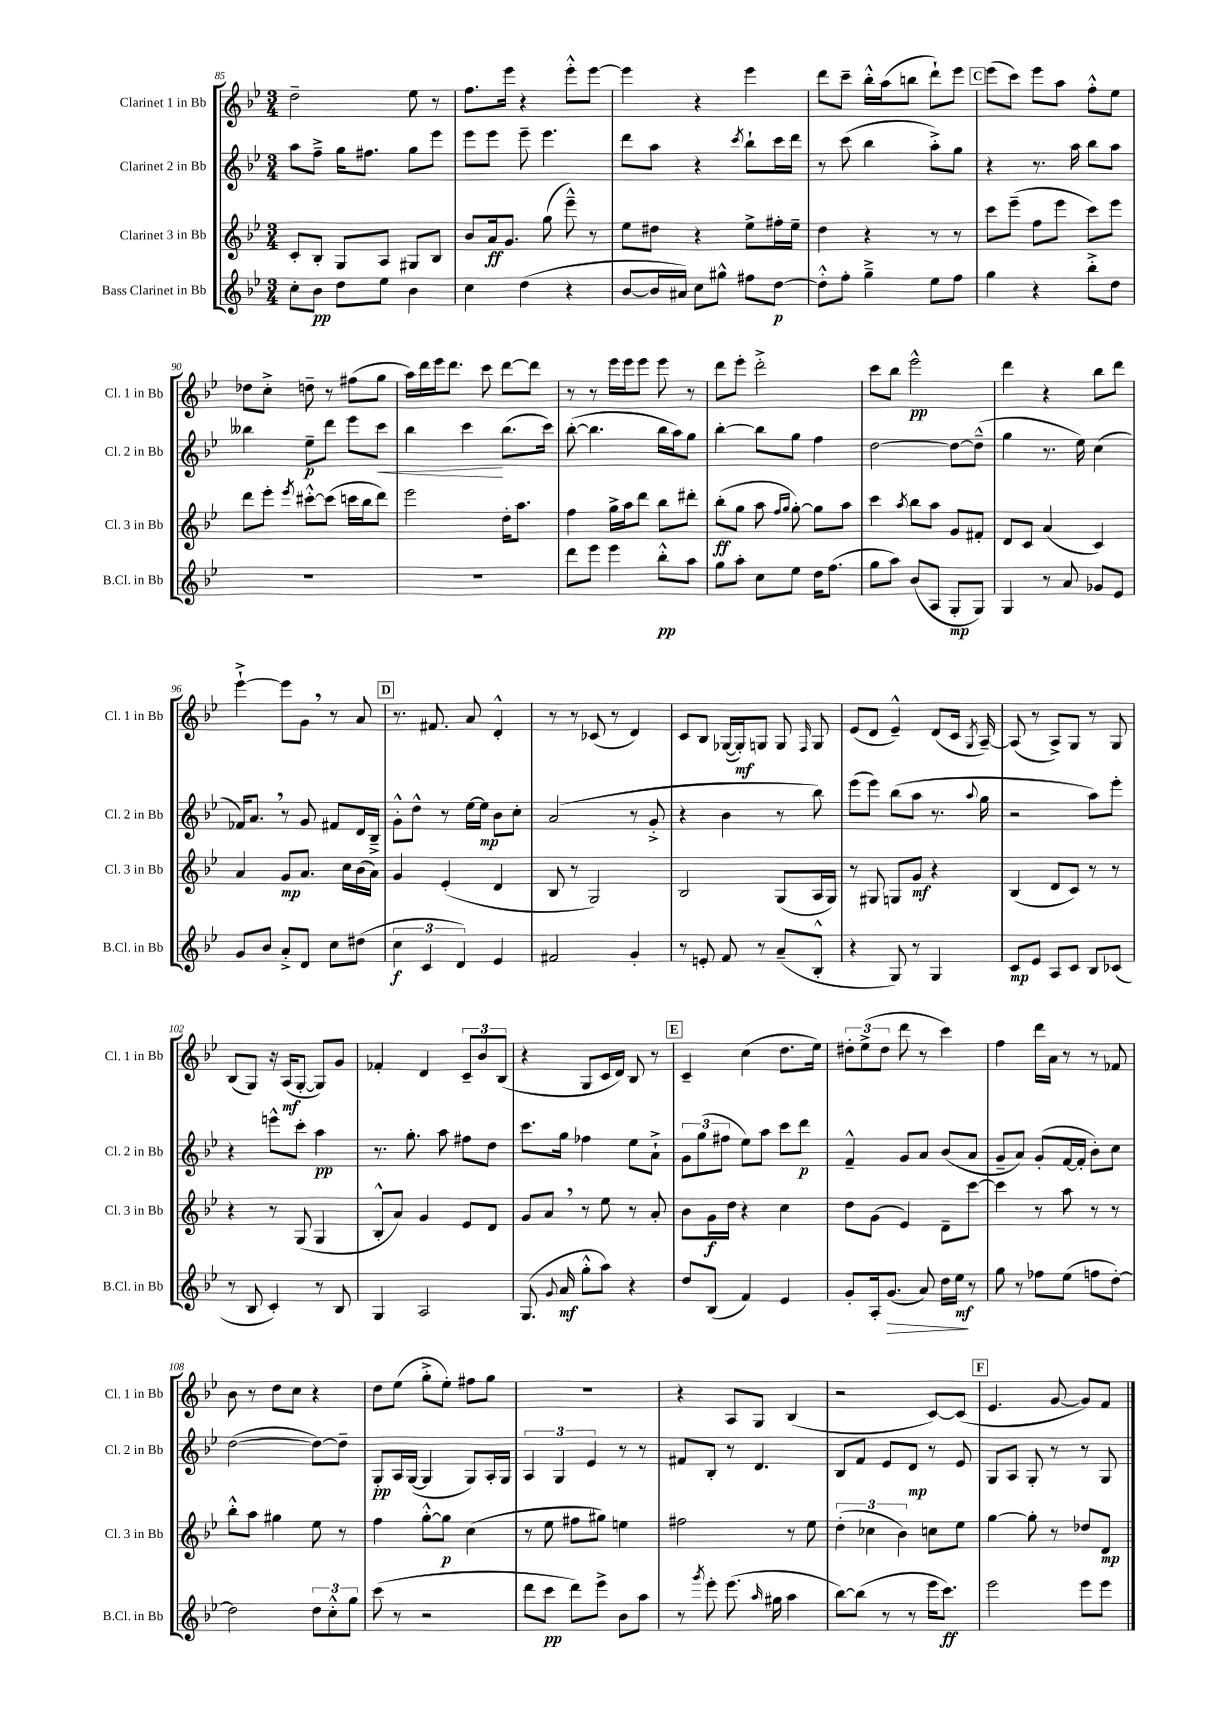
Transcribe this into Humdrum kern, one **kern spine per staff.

**kern	**dynam	**kern	**dynam	**kern	**dynam	**kern	**dynam
*part4	*part4	*part3	*part3	*part2	*part2	*part1	*part1
*staff4	*staff4	*staff3	*staff3	*staff2	*staff2	*staff1	*staff1
*I"Bass Clarinet in Bb	*	*I"Clarinet 3 in Bb	*	*I"Clarinet 2 in Bb	*	*I"Clarinet 1 in Bb	*
*I'B.Cl. in Bb	*	*I'Cl. 3 in Bb	*	*I'Cl. 2 in Bb	*	*I'Cl. 1 in Bb	*
*clefG2	*	*clefG2	*	*clefG2	*	*clefG2	*
*k[b-e-]	*	*k[b-e-]	*	*k[b-e-]	*	*k[b-e-]	*
*M3/4	*	*M3/4	*	*M3/4	*	*M3/4	*
=85	=85	=85	=85	=85	=85	=85	=85
8cc'\L	.	8c'/L	.	8aa\L	.	2dd~\	.
8b-\J	pp	8B-'/J	.	8ff~^\J	.	.	.
8dd\L	.	8G/L	.	16gg\KL	.	.	.
.	.	.	.	8.ff#X\J	.	.	.
8ee-\J	.	8A/J	.	.	.	.	.
4b-\	.	8G#X/L	.	8gg\L	.	8ee-\	.
.	.	8B-/J	.	8eee-\J	.	8r	.
=86	=86	=86	=86	=86	=86	=86	=86
4cc\	.	8b-/L	.	8eee-\L	.	8.ff\L	.
.	.	16a/k	ff	8eee-\J	.	.	.
.	.	8.g/J	.	.	.	16eee-\Jk	.
(4dd\	.	.	.	8eee-~\	.	4r	.
.	.	(8gg\	.	4.eee-\	.	.	.
4r	.	8eee-~^^\)	.	.	.	8eee-'^^\L	.
.	.	8r	.	.	.	[8eee-\J	.
=87	=87	=87	=87	=87	=87	=87	=87
[8b-/L	.	8ee-\L	.	8ddd\L	.	4eee-\]	.
16b-/L]	.	8dd#X\J	.	8aa\J	.	.	.
16a#X/JJ)	.	.	.	.	.	.	.
8cc\L	.	4r	.	4r	.	4r	.
8gg#X^^\J	.	.	.	.	.	.	.
.	.	.	.	8qccc/	.	.	.
8ff#X\L	.	8ee-^\L	.	8bb-`\L	.	4eee-\	.
[8dd\J	p	16ff#X'\L	.	16ccc\L	.	.	.
.	.	16ee-~\JJ	.	16ddd\JJ	.	.	.
=88	=88	=88	=88	=88	=88	=88	=88
8dd'^^\L]	.	4dd\	.	8r	.	8ddd\L	.
8ff'\J	.	.	.	(8ccc\	.	8ccc~\J	.
4gg~^\	.	4r	.	4bb-\	.	16bb-'^^\LL	.
.	.	.	.	.	.	(16aa\J	.
.	.	.	.	.	.	8bbn\J	.
8ee-\L	.	8r	.	8aa'^\L)	.	8ddd`\L)	.
8ff\J	.	8r	.	8gg\J	.	8eee-\J	.
!!LO:REH:place=s1:t=C
=89	=89	=89	=89	=89	=89	=89	=89
4gg\	.	8ccc\L	.	4r	.	(8eee-\L	.
.	.	(8eee-~\J	.	.	.	8ccc\J)	.
4r	.	8ff\L	.	8.r	.	8eee-\L	.
.	.	8eee-\J	.	.	.	8aa\J	.
.	.	.	.	16aa\	.	.	.
8bb-'^\L	.	8ccc\L)	.	8bb-\L	.	8ff'^^\L	.
8dd\J	.	8eee-\J	.	8aa\J	.	8ee-\J	.
!!LO:LB:g=z
=90	=90	=90	=90	=90	=90	=90	=90
2.r	.	8ddd\L	.	4bb--X\	.	8dd-X\L	.
.	.	8eee-'\J	.	.	.	8cc'^\J	.
.	.	8qeee-/	.	.	.	.	.
.	.	[8ccc#X'^^\L	.	8ee-~\L	p	8ddn~\	.
.	.	(8ccc#\J]	.	8ddd\J	.	8r	.
.	.	16cccn\LL	.	8eee-\L	.	(8ff#X\L	.
.	.	16bb-\J	.	.	.	.	.
!	!	!	!	!	!LO:HP:b	!	!
.	.	8ddd\J)	.	8ccc\J	<	8gg\J	.
=91	=91	=91	=91	=91	=91	=91	=91
2.r	.	2eee-\	.	4bb-\	.	16aa\LL)	.
.	.	.	.	.	.	16ddd\	.
.	.	.	.	.	.	16eee-\J	.
.	.	.	.	.	.	8.ddd\J	.
.	.	.	.	4ccc\	.	.	.
.	.	.	.	.	.	8ccc\	.
.	.	16dd'\KL	.	(8.bb-\L	[	[8ddd\L	.
.	.	8.aa\J	.	.	.	.	.
.	.	.	.	.	.	8ddd\J]	.
.	.	.	.	16ccc\Jk)	.	.	.
=92	=92	=92	=92	=92	=92	=92	=92
8ddd\L	.	4ff\	.	([8bb-'\	.	8r	.
8eee-\J	.	.	.	4.bb-\]	.	8r	.
4eee-\	.	16gg^\LL	.	.	.	16eee-\LL	.
.	.	16aa\J	.	.	.	16eee-\J	.
.	.	8ddd\J	.	.	.	8eee-\J	.
8bb-'^^\L	pp	8bb-\L	.	16bb-\LL	.	8eee-\	.
.	.	.	.	16aa\J)	.	.	.
8aa\J	.	8ddd#X'\J	.	8gg\J	.	8r	.
=93	=93	=93	=93	=93	=93	=93	=93
8gg\L	.	(8bb-'\L	ff	[4bb-'\	.	8ddd\L	.
8aa'\J	.	8gg\J	.	.	.	8eee-'\J	.
8cc\L	.	8aa\	.	8bb-\L]	.	2ddd'^\	.
.	.	16qqff/LL	.	.	.	.	.
.	.	16qqgg/JJ	.	.	.	.	.
8ee-\J	.	[8gg'\)	.	8gg\J	.	.	.
16dd\KL	.	8gg\L]	.	4ff\	.	.	.
(8.ff\J	.	.	.	.	.	.	.
.	.	8aa\J	.	.	.	.	.
=94	=94	=94	=94	=94	=94	=94	=94
8gg\L	.	4ccc\	.	[2dd\	.	8ccc\L	.
8aa\J)	.	.	.	.	.	8bb-\J	.
.	.	8qaa/	.	.	.	.	.
(8b-/L	.	8bb-\L	.	.	.	2eee-^^\	pp
8A/J	.	8aa\J	.	.	.	.	.
8G'/L	mp	8g/L	.	8dd\L_	.	.	.
8G/J)	.	8f#X'/J	.	(8dd~^^\J]	.	.	.
=95	=95	=95	=95	=95	=95	=95	=95
4G/	.	8d/L	.	4gg\	.	4ddd\	.
.	.	8c/J	.	.	.	.	.
8r	.	(4a/	.	8.r	.	4r	.
8a/	.	.	.	.	.	.	.
.	.	.	.	16ee-\)	.	.	.
8g-X/L	.	4c/)	.	(4cc\	.	8bb-\L	.
8e-/J	.	.	.	.	.	8ddd\J	.
!!LO:LB:g=z
=96	=96	=96	=96	=96	=96	=96	=96
8g/L	.	4a/	.	16f-X/KL)	.	[4eee-`^\	.
.	.	.	.	8.a,/J	.	.	.
8b-/J	.	.	.	.	.	.	.
8a'^/L	.	8g/L	mp	8r	.	8eee-\L]	.
8d/J	.	8.a/J	.	8g/	.	8g,\J	.
8cc\L	.	.	.	8f#X/L	.	8r	.
.	.	16cc\LL	.	.	.	.	.
(8dd#X\J	.	(16b-\	.	16d/L	.	8a/	.
.	.	16a\JJ)	.	16B-~^/JJ	.	.	.
!!LO:REH:place=s1:t=D
=97	=97	=97	=97	=97	=97	=97	=97
6cc\	f	4g/	.	8g'^^\L	.	8.r	.
.	.	.	.	8dd^^\J	.	.	.
6c/	.	.	.	.	.	.	.
.	.	.	.	.	.	8.f#X/	.
.	.	(4e-'/	.	8r	.	.	.
6d/)	.	.	.	.	.	.	.
.	.	.	.	[16ee-\LL	.	8a/	.
.	.	.	.	16ee-\JJ]	mp	.	.
4e-/	.	4d/	.	8b-\L	.	4d'^^/	.
.	.	.	.	8cc'\J	.	.	.
=98	=98	=98	=98	=98	=98	=98	=98
2f#X/	.	8B-/	.	(2a/	.	8r	.
.	.	8r	.	.	.	8r	.
.	.	2G/)	.	.	.	(8c-X/	.
.	.	.	.	.	.	8r	.
4g'/	.	.	.	8r	.	4d/)	.
.	.	.	.	8g'^/	.	.	.
=99	=99	=99	=99	=99	=99	=99	=99
8r	.	2B-/	.	4r	.	8c/L	.
8en'/	.	.	.	.	.	8B-/J	.
8f/	.	.	.	4b-\	.	([16G-X/LL	.
.	.	.	.	.	.	16G-'/J])	mf
8r	.	.	.	.	.	8Gn/J	.
(8a~/L	.	(8G/L	.	8r	.	8G/	.
.	.	.	.	.	.	16qqF/	.
8B-'^^/J	.	16A/L	.	8bb-\)	.	8G/	.
.	.	16G/JJ)	.	.	.	.	.
=100	=100	=100	=100	=100	=100	=100	=100
4r	.	8r	.	(8eee-\L	.	(8e-/L	.
.	.	8G#X/	.	8eee-\J)	.	8d/J	.
8G/)	.	8Gn/L	.	(8bb-\L	.	4e-~^^/)	.
8r	.	8g/J	mf	8aa\J	.	.	.
4G/	.	4r	.	8.r	.	(8d/L	.
.	.	.	.	.	.	16c/Jk	.
.	.	.	.	8qqaa/	.	8qG/	.
.	.	.	.	16gg\	.	[16A~/)	.
=101	=101	=101	=101	=101	=101	=101	=101
8c/L	mp	(4B-/	.	2r	.	(8A/]	.
8e-/J	.	.	.	.	.	8r	.
8A/L	.	8d/L	.	.	.	8A^/L)	.
8c/J	.	8c/J)	.	.	.	8G/J	.
8B-/L	.	8r	.	8aa\L)	.	8r	.
(8c-X/J	.	8r	.	8eee-'\J	.	8G/	.
!!LO:LB:g=z
=102	=102	=102	=102	=102	=102	=102	=102
8r	.	4r	.	4r	.	(8B-/L	.
8B-/	.	.	.	.	.	8G/J)	.
4c'/)	.	8r	.	8eeen^^\L	.	16r	.
.	.	.	.	.	.	(16A/KL	mf
.	.	(8G/	.	8ccc'\J	.	[8G'/J	.
8r	.	4G/	.	4aa\	pp	8G/L])	.
8B-/	.	.	.	.	.	8g/J	.
=103	=103	=103	=103	=103	=103	=103	=103
4G/	.	8B-'^^/L	.	8.r	.	4f-X'/	.
.	.	8a/J)	.	.	.	.	.
.	.	.	.	8.gg'\	.	.	.
2A/	.	4g/	.	.	.	4d/	.
.	.	.	.	8aa\	.	.	.
.	.	8e-/L	.	8ff#X\L	.	12c~/L	.
.	.	.	.	.	.	12b-/	.
.	.	8d/J	.	8dd\J	.	.	.
.	.	.	.	.	.	(12B-/J	.
=104	=104	=104	=104	=104	=104	=104	=104
(8.G/	.	8g/L	.	8.ccc\L	.	4r	.
.	.	8a,/J	.	.	.	.	.
8qqg/	.	.	.	.	.	.	.
16a/	mf	.	.	16gg\Jk	.	.	.
8gg'^^\L	.	8r	.	4ff-X\	.	8G/L	.
8aa\J)	.	8ee-\	.	.	.	16c/L	.
.	.	.	.	.	.	16d/JJ)	.
4r	.	8r	.	8ee-\L	.	8B-/	.
.	.	8a'/	.	8a`^\J	.	8r	.
!!LO:REH:place=s1:t=E
=105	=105	=105	=105	=105	=105	=105	=105
8dd/L	.	8b-\L	.	12g\L	.	4c~/	.
.	.	.	.	(12gg\	.	.	.
(8B-/J	.	16g\L	f	.	.	.	.
.	.	.	.	12ff#X\J	.	.	.
.	.	16dd\JJ	.	.	.	.	.
4f/)	.	4r	.	8ee-\L)	.	(4cc\	.
.	.	.	.	8aa\J	.	.	.
4e-/	.	4cc\	.	8ccc\L	.	8.dd\L	.
.	.	.	.	8ddd\J	p	.	.
.	.	.	.	.	.	16ee-\Jk)	.
=106	=106	=106	=106	=106	=106	=106	=106
8g'/L	.	8dd\L	.	4f~^^/	.	12dd#X'\L	.
.	.	.	.	.	.	(12ee-^\	.
16A'/k	.	(8g\J	.	.	.	.	.
.	.	.	.	.	.	12dd#\J	.
!	!LO:HP:b	!	!	!	!	!	!
(8.g/J	>	.	.	.	.	.	.
.	.	4e-/)	.	8g/L	.	8ddd\	.
8a/)	.	.	.	8a/J	.	8r	.
16dd\LL	.	8d~\L	.	(8b-/L	.	4ccc\)	.
16ee-\JJ	mf	.	.	.	.	.	.
8r	]	[8ccc\J	.	8a/J	.	.	.
=107	=107	=107	=107	=107	=107	=107	=107
8gg\	.	4ccc\]	.	8g~/L	.	4ff\	.
8r	.	.	.	8a/J)	.	.	.
8ff-X\L	.	8r	.	(8g'/L	.	16ddd\LL	.
.	.	.	.	.	.	16a\JJ	.
(8ee-\J	.	8aa\	.	[16f/L	.	8r	.
.	.	.	.	16f'/JJ]	.	.	.
8ffn\L	.	8r	.	8b-'\L)	.	8r	.
[8dd'\J)	.	8r	.	8cc\J	.	8f-X/	.
!!LO:LB:g=z
=108	=108	=108	=108	=108	=108	=108	=108
2dd\]	.	8bb-'^^\L	.	([2dd\	.	8b-\	.
.	.	8aa\J	.	.	.	8r	.
.	.	4gg#X\	.	.	.	8dd\L	.
.	.	.	.	.	.	8cc\J	.
12dd\L	.	8ee-\	.	8dd\L_)	.	4r	.
12cc'^^\	.	.	.	.	.	.	.
.	.	8r	.	8dd~\J]	.	.	.
12gg\J	.	.	.	.	.	.	.
=109	=109	=109	=109	=109	=109	=109	=109
(8ccc\	.	4ff\	.	8G'/L	pp	8dd\L	.
8r	.	.	.	16A/L	.	(8ee-\J	.
.	.	.	.	([16G/JJ	.	.	.
2r	.	[8gg'^^\L	.	4G/]	.	8gg'^\L	.
.	.	8gg\J]	p	.	.	8ee-'\J)	.
.	.	(4cc\	.	8G/L)	.	8ff#X\L	.
.	.	.	.	16A'/L	.	8gg\J	.
.	.	.	.	16G/JJ	.	.	.
=110	=110	=110	=110	=110	=110	=110	=110
8ddd\L	.	8r	.	6A/	.	2.r	.
8ccc\J	pp	8ee-\	.	.	.	.	.
.	.	.	.	6G/	.	.	.
8ddd\L)	.	8ff#X\L	.	.	.	.	.
.	.	.	.	6e-/	.	.	.
8eee-^\J	.	8gg#X\J)	.	.	.	.	.
8b-\L	.	4een\	.	8r	.	.	.
8aa\J	.	.	.	8r	.	.	.
=111	=111	=111	=111	=111	=111	=111	=111
8r	.	2ff#X\	.	8f#X/L	.	4r	.
8qggg/	.	.	.	.	.	.	.
8eee-'\	.	.	.	8B-'/J	.	.	.
(8.eee-\	.	.	.	8r	.	8A/L	.
.	.	.	.	4.d/	.	8G/J	.
16qqaa/	.	.	.	.	.	.	.
16gg#X\	.	.	.	.	.	.	.
4aa\	.	8r	.	.	.	(4B-/	.
.	.	8ee-\	.	.	.	.	.
=112	=112	=112	=112	=112	=112	=112	=112
[8bb-\L)	.	(6dd'\	.	8B-/L	.	2r	.
(8bb-\J]	.	.	.	8f/J	.	.	.
.	.	6cc-X\	.	.	.	.	.
8r	.	.	.	8e-/L	.	.	.
.	.	6b-\)	.	.	.	.	.
8r	.	.	.	8d/J	mp	.	.
16eee-\KL	.	8ccn\L	.	8r	.	[8c/L)	.
8.ccc\J)	ff	.	.	.	.	.	.
.	.	8ee-\J	.	8e-/	.	(8c/J]	.
!!LO:REH:place=s1:t=F
=113	=113	=113	=113	=113	=113	=113	=113
2eee-\	.	[4gg\	.	8G/L	.	4.e-/	.
.	.	.	.	8A/J	.	.	.
.	.	8gg'\]	.	8G'/	.	.	.
.	.	8r	.	8r	.	[8g/	.
8eee-\L	.	8dd-X/L	.	8r	.	8g/L])	.
8eee-\J	.	8d/J	mp	8G/	.	8f/J	.
==	==	==	==	==	==	==	==
*-	*-	*-	*-	*-	*-	*-	*-
